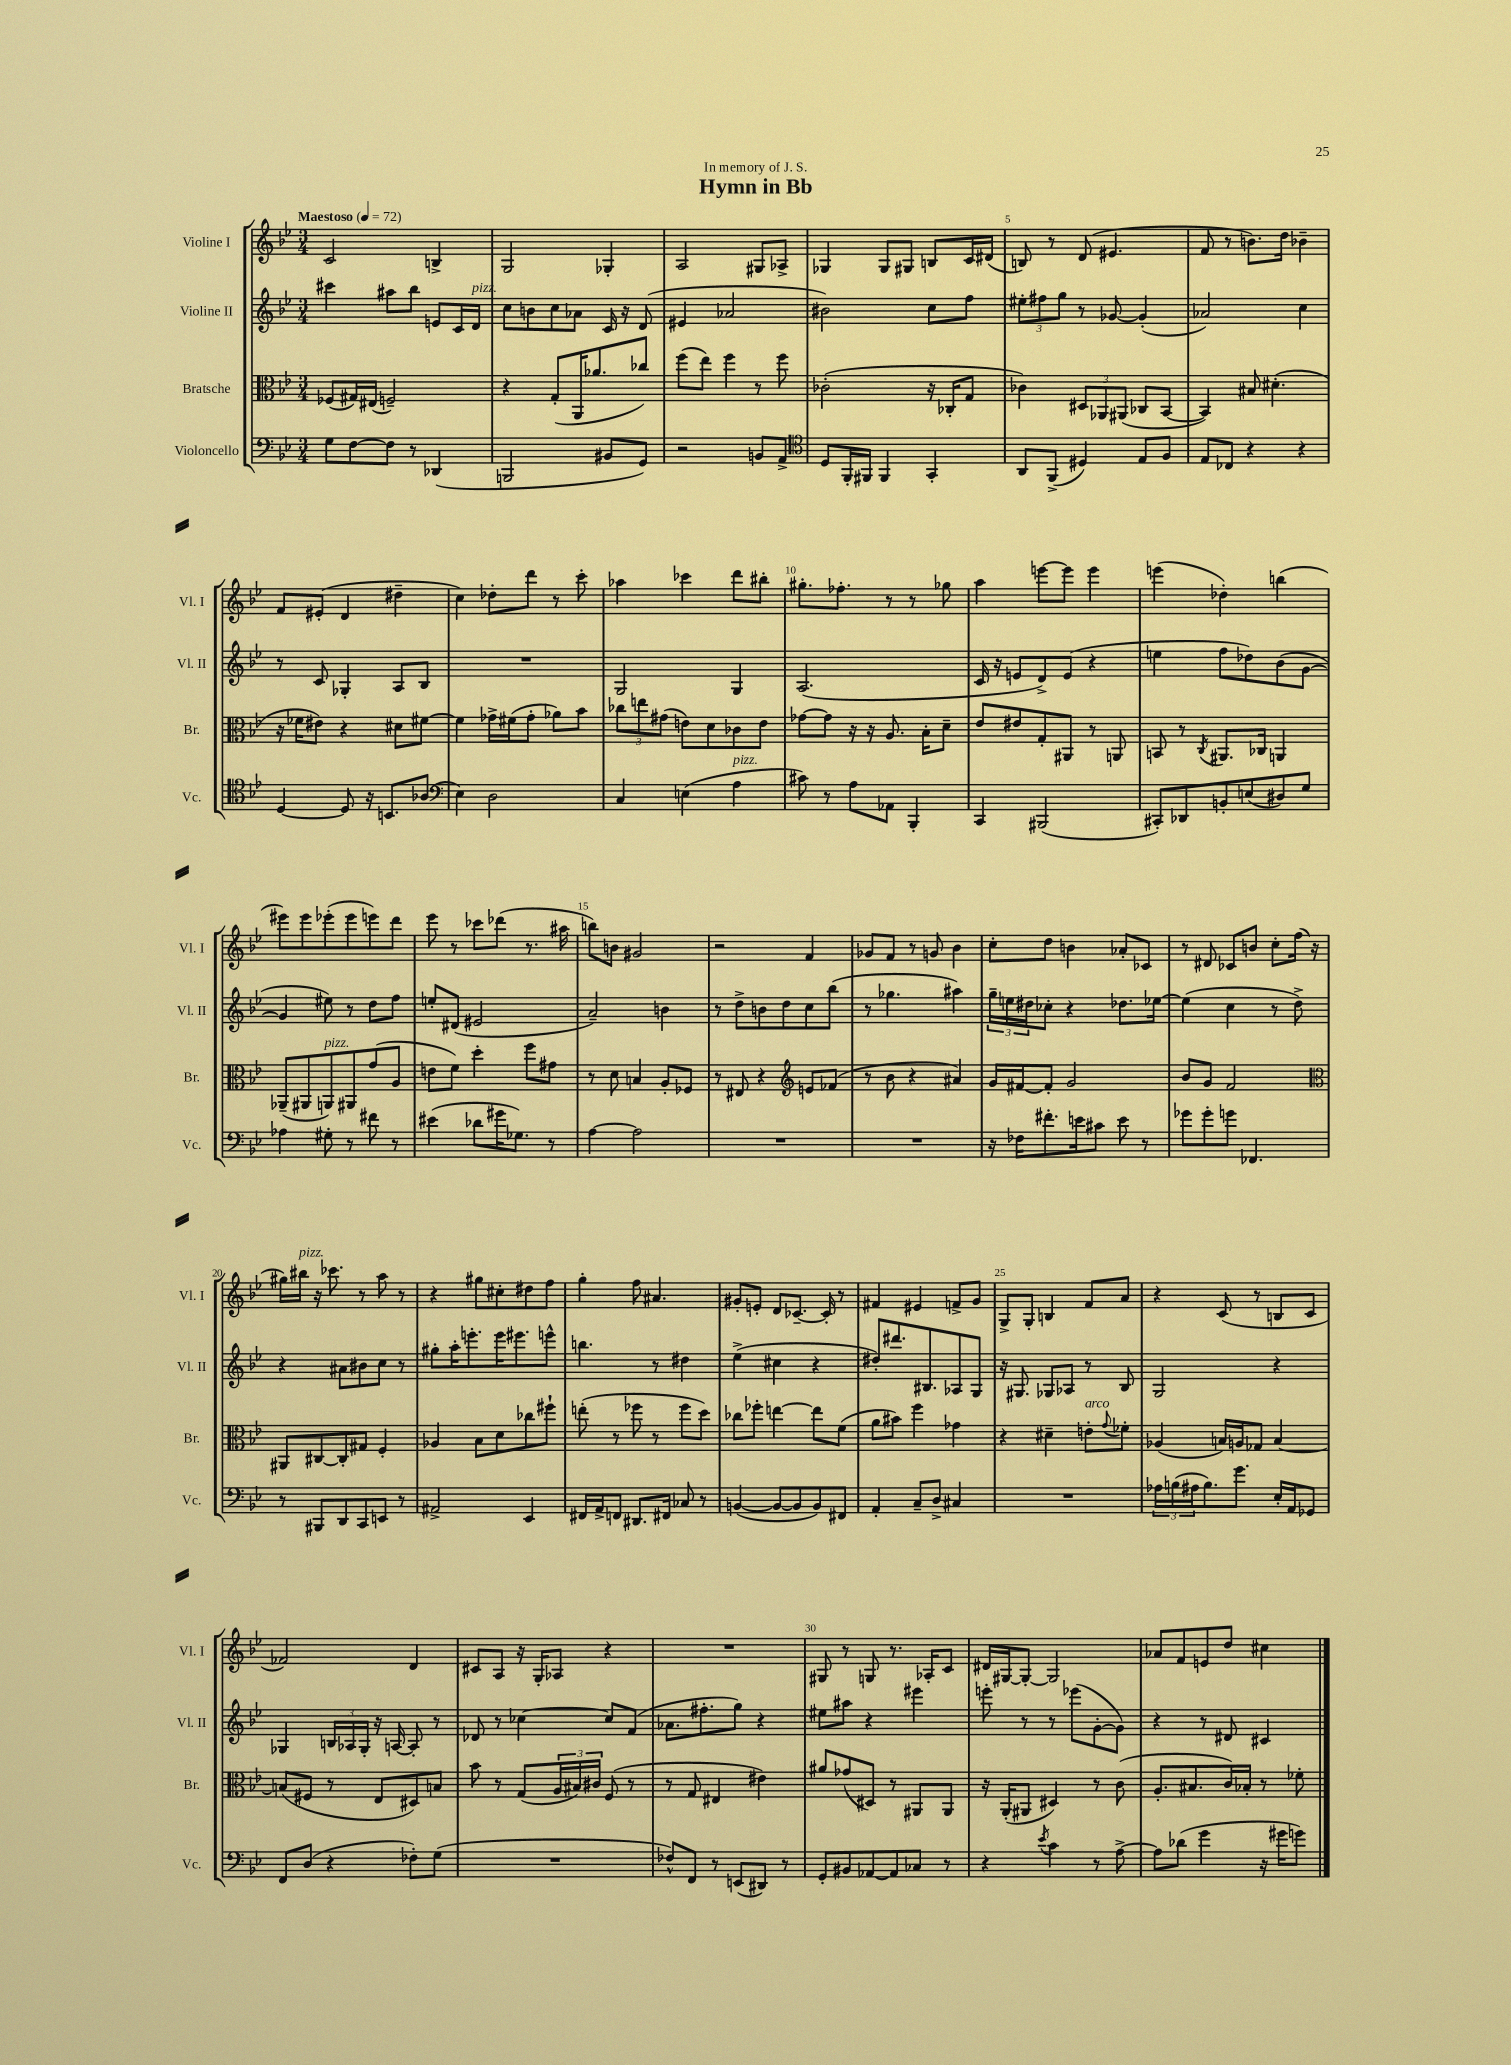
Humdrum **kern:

**kern	**kern	**kern	**kern
*part4	*part3	*part2	*part1
*staff4	*staff3	*staff2	*staff1
*I"Violoncello	*I"Bratsche	*I"Violine II	*I"Violine I
*I'Vc.	*I'Br.	*I'Vl. II	*I'Vl. I
*clefF4	*clefC3	*clefG2	*clefG2
*k[b-e-]	*k[b-e-]	*k[b-e-]	*k[b-e-]
*M3/4	*M3/4	*M3/4	*M3/4
*MM72	*MM72	*MM72	*MM72
=1	=1	=1	=1
!	!	!	!LO:TX:a:B:t=Maestoso
8G\L	(8F-X/L	4ccc#X\	2c/
[8F\	16G#X/L)	.	.
.	(16E#X/JJ	.	.
8F\J]	2Fn~/)	8aa#X\L	.
8r	.	8bb-\J	.
(4DD-X/	.	8en/L	4Bn^/
.	.	16c/L	.
!	!	!LO:TX:a:i:t=pizz.	!
.	.	16d/JJ	.
=2	=2	=2	=2
2BBBn/	4r	8cc\L	2G/
.	.	8bn\	.
.	(8G'/L	8cc\	.
.	16AA/K	8a-X\J	.
.	8.a-X/	.	.
8BB#X/L	.	16c/	4G-X'/
.	.	16r	.
8GG/J)	8cc-X/J)	(8d/	.
=3	=3	=3	=3
2r	(8ff\L	4e#X/	2A/
.	8ee-\J)	.	.
.	4ff\	2a-X/	.
8BBn/L	8r	.	8G#X/L
8AA^/J	8ff\	.	8A-X^/J
=4	=4	=4	=4
*clefC4	*	*	*
8D/L	(2c-X'\	2b#X\)	4G-X/
16FF'/L	.	.	.
16FF#X/JJ	.	.	.
4FF#/	.	.	8G-/L
.	.	.	8G#X/J
4GG'/	16r	8cc\L	8Bn/L
.	16C-X'/KL	.	.
.	8G/J	8ff\J	16c/L
.	.	.	(16d#X/JJ
=5	=5	=5	=5
8AA/L	4c-X\)	12ee#X'\L	8Bn/)
.	.	12ff#X\	.
(8FF^/J	.	.	8r
.	.	12gg\J	.
4D#X/)	12D#X/L	8r	(8d/
.	12AA-X/	.	.
.	.	[8g-X/	4.e#X/
.	(12AA#X/J	.	.
8E-/L	8C-X/L	(4g-'/]	.
8F/J	[8BB-/J	.	.
=6	=6	=6	=6
8E-/L	4BB-/])	2a-X/)	8f/
8C-X/J	.	.	8r
4r	8B#X/	.	8.bn\L)
.	(4.d#X'\	.	.
.	.	.	16dd\Jk
4r	.	4cc\	4b-X~\
!!LO:LB:g=z
=7	=7	=7	=7
[4D/	16r	8r	8f/L
.	16f-X\KL	.	.
.	8e#X\J)	8c/	(8e#X'/J
8D/]	4r	4G-X'/	4d/
16r	.	.	.
8.BBn/L	.	.	.
.	8d#X\L	8A/L	4dd#X~\
(8A-X/J	[8f#X\J	8B-/J	.
=8	=8	=8	=8
*clefF4	*	*	*
4E-\)	4f#\]	2.r	4cc\)
2D\	16g-X^\LL	.	8dd-X'\L
.	(16f#X\J	.	.
.	8g-'\J	.	8ddd\J
.	8a-X\L)	.	8r
.	8b-\J	.	8ccc'\
=9	=9	=9	=9
4C/	12cc-X\L	2G/	4aa-X\
.	12een\	.	.
.	(12g#X\J	.	.
(4En\	8en\L)	.	4ccc-X\
.	8d\	.	.
!LO:TX:a:i:t=pizz.	!	!	!
4A\	8c-X\	4G/	8ddd\L
.	8e\J	.	8bb#X'\J
=10	=10	=10	=10
8c#X\)	[8g-X\L	(2.A/	8.gg#X'\L
8r	8g-\J]	.	.
.	.	.	8.ff-X'\J
8A\L	16r	.	.
.	16r	.	.
8AA-X\J	8.A/	.	8r
4BBB-'/	.	.	8r
.	16B-'\KL	.	.
.	8d~\J	.	8gg-X\
=11	=11	=11	=11
4CC/	8e-/L	16c/	4aa\
.	.	16r	.
.	8e#X/	8en/L	.
(2BBB#X/	8G'/	8d^/)	[8eeen\L
.	8AA#X/J	(8e/J	8eee\J]
.	8r	4r	4eee\
.	8AAn/	.	.
=12	=12	=12	=12
8CC#X'/L)	8BBn/	4een\	(4eeen\
8DD-X/	8r	.	.
.	8qC/	.	.
8BBn'/	8.AA#X/L	8ff\L	4dd-X'\)
(8En/	.	8dd-X\)	.
.	16C-X/Jk	.	.
8D#X/)	4AAn/	(8b-\	(4bbn\
8G/J	.	[8g\J	.
!!LO:LB:g=z
=13	=13	=13	=13
4A-X\	(8AA-X~/L	4g/]	8eee#X\L)
.	8AA#X/	.	8eee#\
!	!LO:TX:a:i:t=pizz.	!	!
8G#X'\	8AAn/)	8ee#X\)	(8eee-X'\
8r	8AA#X/	8r	8eee-\
8f#X\	(8g/	8dd\L	8eeen\)
8r	8A/J	8ff\J	8ddd\J
=14	=14	=14	=14
(4e#X\	8en\L	8een'/L	8eee-\
.	8f\J)	(8d#X/J	8r
8d-X\L	4dd'\	2e#X/	8ccc-X\L
16g#X\K	.	.	(8ddd-X\J
8.G-X\J)	.	.	.
.	8ff\L	.	8.r
8r	8g#X\J	.	.
.	.	.	16aa#X\
=15	=15	=15	=15
[4A\	8r	2a~/)	8bbn\L)
.	8d\	.	8bn\J
2A\]	4Bn/	.	2g#X/
.	8A'/L	4bn\	.
.	8F-X/J	.	.
=16	=16	=16	=16
2.r	8r	8r	2r
.	8E#X/	8dd^\L	.
.	4r	8bn\	.
.	.	8dd\	.
*	*clefG2	*	*
.	8en/L	8cc\	4f/
.	(8f-X/J	(8bb-\J	.
=17	=17	=17	=17
2.r	8r	8r	8g-X/L
.	8b-\	4.gg-X\	8f/J
.	4r	.	8r
.	.	.	8gn/
.	4a#X/)	4aa#X\)	4b-\
=18	=18	=18	=18
16r	16g/LL	24gg~\LL	8cc'\L
.	.	24een\	.
16F-X\KL	[16f#X/J	.	.
.	.	24dd#X\J	.
8.f#X'\	8f#'/J]	8cc-X'\J	8dd\J
.	2g/	4r	4bn\
16en\k	.	.	.
8c#X\J	.	.	.
8e\	.	8.dd-X\L	8a-X'/L
8r	.	.	8c-X/J
.	.	[16ee-X\Jk	.
=19	=19	=19	=19
8g-X\L	8b-/L	(4ee-\]	8r
8g-'\	8g/J	.	8d#X/
8gn\J	2f/	4cc\	8c-X/L
4.FF-X/	.	.	8bn/J
.	.	8r	8cc'\L
.	.	8dd^\)	(16ff\Jk
.	.	.	16r
!!LO:LB:g=z
=20	=20	=20	=20
*	*clefC3	*	*
8r	8AA#X/L	4r	16gg#X\LL)
!	!	!	!LO:TX:a:i:t=pizz.
.	.	.	16bb#X\JJ
8BBB#X/L	[8C#X/	.	16r
.	.	.	8.ccc-X\
8DD/	8C#'/]	8a#X\L	.
8CC/	8G#X/J	8b#X\	8r
8EEn/J	4F'/	8cc\J	8aa\
8r	.	8r	8r
=21	=21	=21	=21
2AA#X^/	4A-X/	8gg#X'\L	4r
.	.	16aa'\K	.
.	.	8.eeen'\	.
.	8B-\L	.	8gg#X\L
.	8d\	16eee\K	8cc#X'\
.	.	8.eee#X\	.
4EE-/	8cc-X\	.	8dd#X\
.	8ff#X`\J	8eeen^^\J	8ff\J
=22	=22	=22	=22
16FF#X/LL	(8een'\	4.bbn\	4gg'\
16AA^/J	.	.	.
8FFn/J	8r	.	.
8.DD#X/L	8ff-X\	.	8ff\
.	8r	8r	4.a#X/
16FF#X/Jk	.	.	.
8C-X/	8ff-\L	4dd#X\	.
8r	8dd\J)	.	.
=23	=23	=23	=23
([4BBn/	8cc-X\L	(4ee-^\	8g#X'/L
.	8ff-X'\J	.	8en'/J
8BB/L_	[4een\	4cc#X\	8d/L
8BB/]	.	.	[8.c-X~/J
8BB/)	8ee\L]	4r	.
.	.	.	16c-'/]
8FF#X/J	(8f\J	.	8r
=24	=24	=24	=24
4AA'/	8a\L	8dd#X'/L)	4f#X/
.	8b#X\J)	8.ddd#X/	.
8C~/L	4ff\	.	4e#X/
.	.	8.B#X/	.
8D^/J	.	.	.
4C#X/	4g-X\	8A-X/	8fn^/L
.	.	8G/J	8g/J
=25	=25	=25	=25
2.r	4r	16r	8G^/L
.	.	8.G#X/	.
.	.	.	8G'/J
.	4d#X~\	8G-X/L	4Bn/
.	.	8A-X/J	.
!	!LO:TX:a:i:t=arco	!	!
.	8en'\L	8r	8f/L
.	8qqg/	.	.
.	8f-X'\J	8B-/	8a/J
=26	=26	=26	=26
24A-X\LL	(4A-X/	2G/	4r
(24Bn\	.	.	.
24A#X\J	.	.	.
8.B\)	.	.	.
.	16Bn/LL)	.	(8c/
8.g\J	16An/J	.	.
.	8G-X/J	.	8r
16E-'/LL	[4B/	4r	8Bn/L
16AA/J	.	.	.
8GG-X/J	.	.	8c/J
!!LO:LB:g=z
=27	=27	=27	=27
8FF/L	(8Bn/L]	4G-X/	2f-X/)
(8D/J	8F#X/J	.	.
4r	8r	24Bn/LL	.
.	.	24A-X/	.
.	.	24G-'/JJ	.
.	8E-/L	16r	.
.	.	[16An/	.
8F-X'\L)	8D#X/)	8A'/]	4d/
(8G\J	8Bn/J	8r	.
=28	=28	=28	=28
2.r	8b-\	8d-X/	8c#X/L
.	8r	8r	8A/J
.	(8G/L	[4cc-X\	16r
.	.	.	16G'/KL
.	24A/L	.	8A-X/J
.	24B#X/)	.	.
.	24c#X/JJ	.	.
.	(8F/	8cc-/L]	4r
.	8r	(8f/J	.
=29	=29	=29	=29
8F-X^^/L)	8r	8.a-X\L	2.r
8FF/J	8G/	.	.
.	.	8.ff#X'\	.
8r	4E#X/	.	.
(8EEn/L	.	8gg\J)	.
8DD#X/J)	4e#X\)	4r	.
8r	.	.	.
=30	=30	=30	=30
8GG'/L	8a#X/L	8ee#X\L	8G#X/
8BB#X/	(8g-X/	8aa#X\J	8r
[8AA-X/	8D#X/J)	4r	8Gn/
8AA-/]	8r	.	8.r
8C-X/J	8AA#X/L	4eee#X\	.
.	.	.	16A-X'/KL
8r	8AA#/J	.	8c/J
=31	=31	=31	=31
4r	16r	8eeen'\	16d#X/LL
.	(16AA'/KL	.	[16G#X/J
.	8AA#X/J	8r	8G#'/J_
8qe-/	.	.	.
4c\	4D#X/)	8r	2G#/]
.	.	(8eee-X\L	.
8r	8r	[8g'\	.
[8A^\	(8c\	8g\J])	.
=32	=32	=32	=32
8A\L]	8.A'/L	4r	8a-X/L
(8d-X\J	.	.	8f/
.	8.B#X/	.	.
4g\	.	8r	8en/
.	16c/L)	8d#X/	8dd/J
.	16B-X'/JJ	.	.
16r	8r	4c#X/	4cc#X\
16g#X\KL	.	.	.
8gn\J)	8f-X'\	.	.
==	==	==	==
*-	*-	*-	*-
